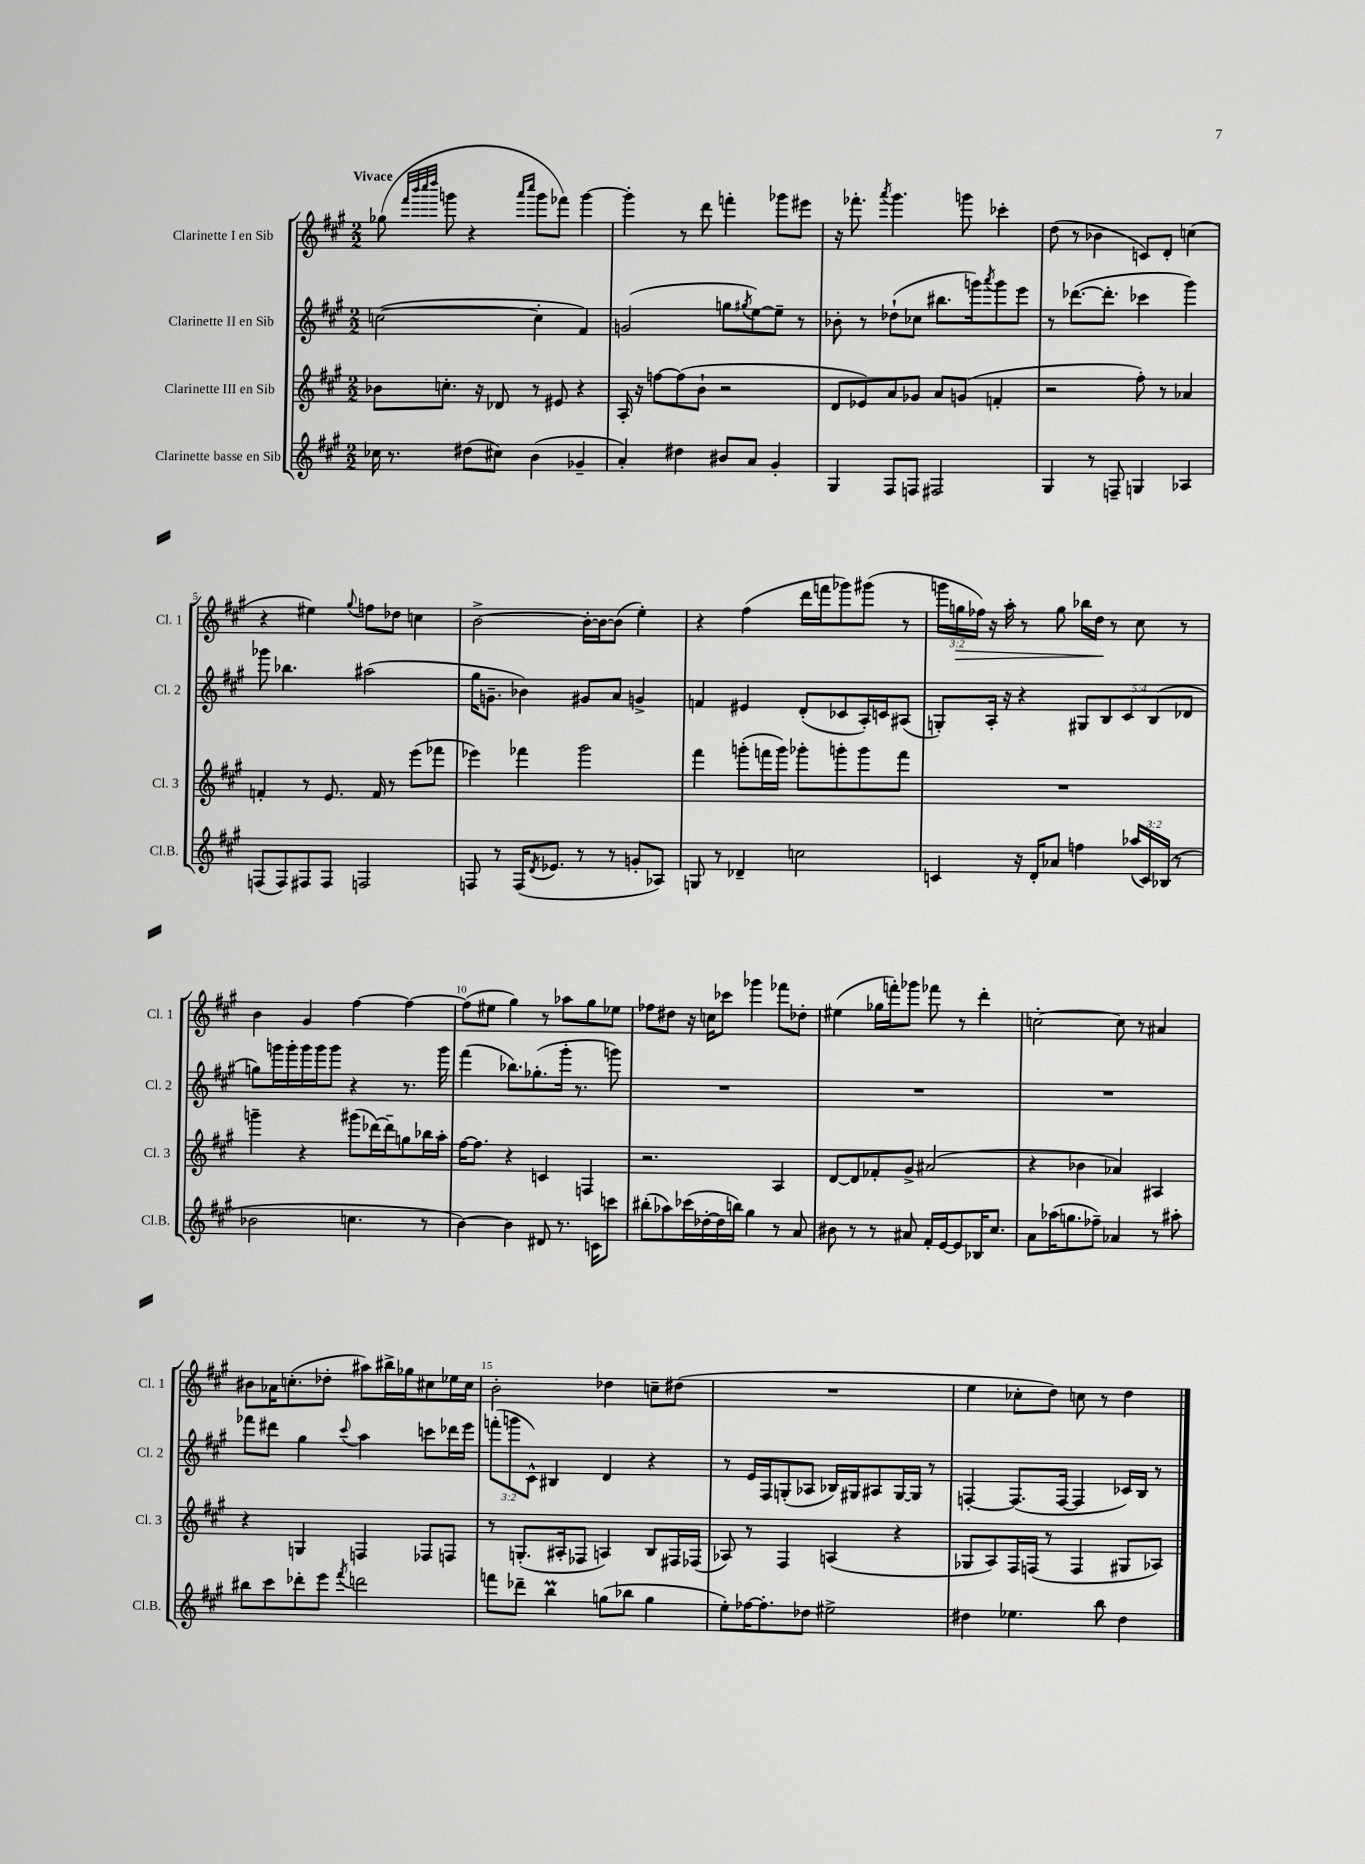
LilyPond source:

<<
\new StaffGroup <<
\new Staff = "s0" \with { instrumentName = "Clarinette I en Sib" shortInstrumentName = "Cl. 1" } {
    \clef treble \key a \major \numericTimeSignature \time 2/2 \override Staff.TupletNumber.text = #tuplet-number::calc-fraction-text \tempo "Vivace"
    ges''8( \grace { fis'''32 b'''32 cis''''32 d''''32 } g'''8 r4 \grace { a'''16 cis''''16 } g'''8 fes'''8) g'''4~ |
    g'''4-. r8 d'''8 f'''4-. ges'''8 eis'''8 |
    r16 fes'''8.-. \acciaccatura { a'''8 } gis'''4. g'''8 ces'''4-. |
    d''8( r8 bes'4 c'8) d'8-. c''4( |
    r4 eis''4) \appoggiatura { gis''8 } f''8 des''8 c''4 |
    b'2~-> b'16~-. b'16~ b'8( e''4-.) |
    r4 fis''4( d'''16 f'''16 ges'''8) gis'''8( r8 |
    \tuplet 3/2 { g'''16 g''16\> fes''16) } r16 a''16-. r8 g''8 bes''16 d''16\! r8 cis''8 r8 |
    b'4 gis'4 fis''4~ fis''4~ |
    fis''8( eis''8 gis''4) r8 aes''8 gis''8 ees''8 |
    fes''8 dis''8 r16 c''16 ces'''8 ges'''4 fes'''8 des''8-. |
    eis''4( ges''16 f'''16-.) ges'''8 fes'''8 r8 d'''4-. |
    c''2~-. c''8 r8 ais'4 |
    bis'8 aes'16 c''8.-.( des''8-. ais''8) bis''16-> ges''16 cis''8 ees''16 cis''16 |
    b'2-. des''4 c''8-- dis''8( |
    R1 |
    e''4 ces''8-. d''8) c''8 r8 d''4 \bar "|." |
}
\new Staff = "s1" \with { instrumentName = "Clarinette II en Sib" shortInstrumentName = "Cl. 2" } {
    \clef treble \key a \major \numericTimeSignature \time 2/2 \override Staff.TupletNumber.text = #tuplet-number::calc-fraction-text
    c''2~( c''4-. fis'4) |
    g'2( g''8 \acciaccatura { gis''8 } e''8~) e''8-- r8 |
    bes'8-. r8 des''8-!( ces''8 bis''8. g'''16) \acciaccatura { a'''8 } g'''8 e'''8 |
    r8 des'''8.~( des'''8.-. ces'''4 gis'''4) |
    ges'''8 bes''4. ais''2( |
    gis''16 g'8.-- bes'4) gis'8 a'8 g'4-> |
    f'4 eis'4 d'8-.( ces'8 a16-.) c'16 ais8( |
    g8-.) a16-. r16 r4 \tuplet 5/4 { gis8 b8 cis'8 b8( des'8 } |
    g''8) g'''16 g'''16-. g'''16 g'''16 g'''8 r4 r8. g'''16 |
    fis'''4( bes''8.) ges''8.-.( gis'''16-. r8. g'''8) |
    R1 |
    R1 |
    R1 |
    fes'''8 dis'''8 gis''4 \appoggiatura { cis'''8 } a''4 c'''8 des'''16 e'''16 |
    \tuplet 3/2 { f'''8-.( g'''8 cis'8-^) } bis4 d'4 r4 |
    r8 e'16 fis16 g8-.( aes8 bes16) gis16 ais8 gis16~ gis16 r8 |
    f4~-. f8.( f16~ f4 ces'16) b16 r8 \bar "|." |
}
\new Staff = "s2" \with { instrumentName = "Clarinette III en Sib" shortInstrumentName = "Cl. 3" } {
    \clef treble \key a \major \numericTimeSignature \time 2/2
    bes'8 c''8.-. r16 des'8 r8 eis'8 r4 |
    a16-. r16 f''8~ f''8( b'8-! r2 |
    d'8 ees'8) a'8 ges'8 a'8 g'8( f'4-. |
    r2 fis''8-.) r8 aes'4 |
    f'4-. r8 e'8. f'16 r8 e'''8( fes'''8 |
    ees'''4) fes'''4 gis'''2 |
    fis'''4 g'''8-.( f'''16 g'''16) ges'''8-. g'''8-. g'''8 f'''8 |
    R1 |
    g'''4-- r4 gis'''8( des'''16~) des'''16-- g''8 bes''16 a''16-. |
    fis''16~ fis''8. r4 c'4 f4 |
    r2. a4 |
    d'8~ d'8 fes'8-. gis'8-> ais'2( |
    r4 bes'4 aes'4) ais4 |
    r4 g4 f4 fes8 f8 |
    r8 g8.-.( ais16-. fes8 a4) b8 fis16 fes16( |
    aes8) r8 fis4 a4( r4 |
    ges8 a8) fis16 f16( r8 f4 gis8 aes8) \bar "|." |
}
\new Staff = "s3" \with { instrumentName = "Clarinette basse en Sib" shortInstrumentName = "Cl.B." } {
    \clef treble \key a \major \numericTimeSignature \time 2/2 \override Staff.TupletNumber.text = #tuplet-number::calc-fraction-text
    ces''16 r8. dis''8( cis''8) b'4( ges'4-- |
    a'4-.) dis''4 bis'8 a'8 gis'4-. |
    gis4 fis8 f8 fis2 |
    gis4 r8 f8-- g4 aes4 |
    f8( f8) fis8 fis8 f2 |
    f8 r8 f16( \acciaccatura { d'8 } ees'8. r8 r8 g'8-. aes8) |
    g8 r8 des'4-- c''2 |
    c'4 r16 d'16-. aes'8 f''4 \tuplet 3/2 { aes''16( c'16) bes16( } r8 |
    bes'2 c''4. r8 |
    b'4~) b'4 dis'8 r8. c'16 c'''8 |
    bis''8-.( aes''8) ces'''16( des''16~-. des''16 b''16) gis''4 r8 a'8 |
    bis'8 r8 r8 ais'8 fis'16-. e'16~ e'8 bes16 cis''8. |
    a'8 aes''16( g''8. fes''8--) aes'4 r8 ais''8-. |
    bis''8 cis'''8 des'''8-. e'''8 \acciaccatura { fis'''8 } d'''2 |
    f'''8 des'''8-- b''4\prall g''8( bes''8 g''4 |
    e''8-.) fes''16~ fes''8.-. des''8 eis''2-> |
    dis''4 ees''4. b''8 dis''4 \bar "|." |
}
>>
>>
\layout { \context { \Score \override BarNumber.break-visibility = ##(#f #t #t) barNumberVisibility = #(every-nth-bar-number-visible 5) } }
